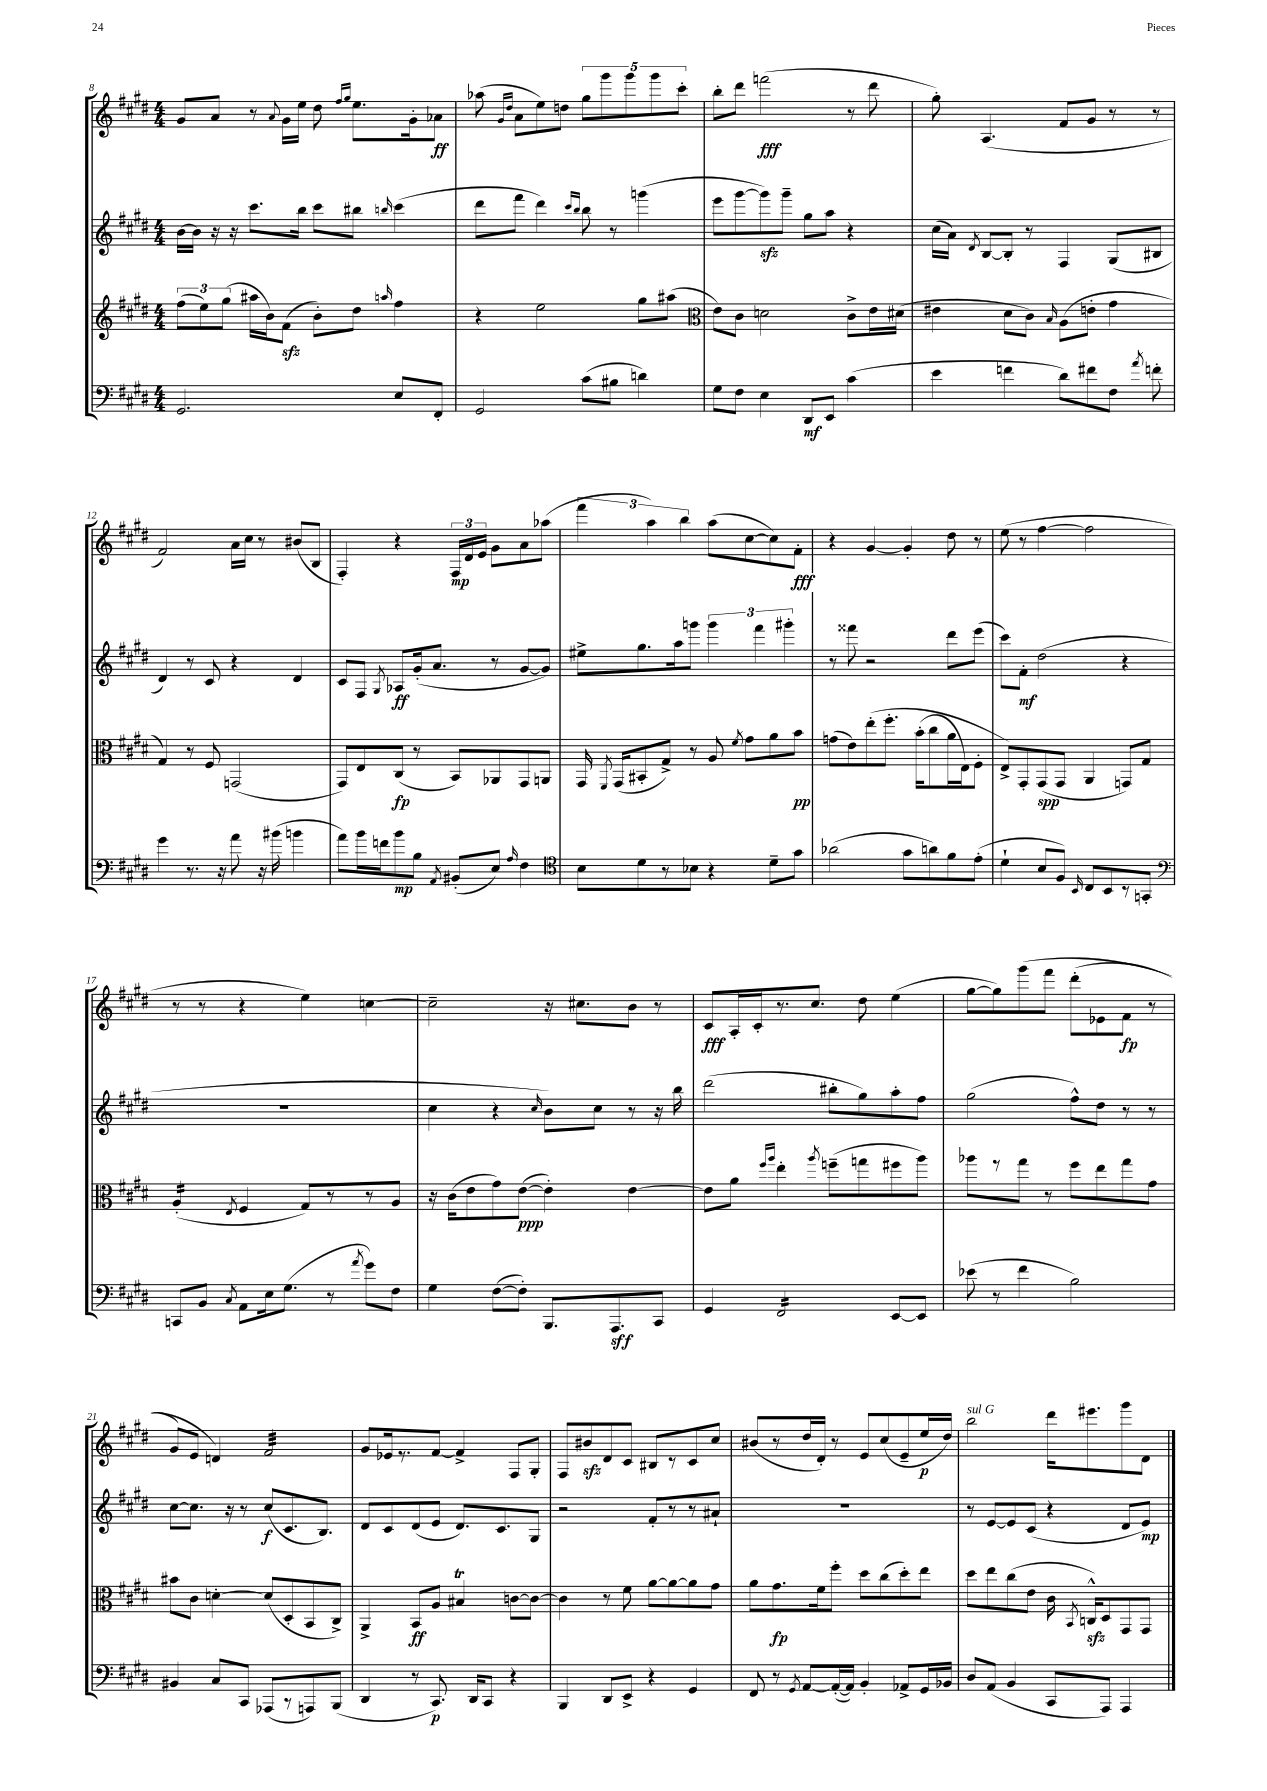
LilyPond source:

<<
\new StaffGroup <<
\new Staff = "s0" {
    \clef treble \key e \major \numericTimeSignature \time 4/4
    \autoBeamOff gis'8[ a'8] r8 \appoggiatura { a'8 } gis'16[ e''16] dis''8 \grace { fis''16[ gis''16] } e''8.[ gis'16-. aes'8]\ff |
    aes''8( \grace { gis'16[ dis''16] } a'8[ e''8) d''8] \tuplet 5/4 { gis''8[ gis'''8 gis'''8 gis'''8 cis'''8]-. } |
    b''8[-. dis'''8] f'''2\fff( r8 dis'''8 |
    gis''8-.) a4.( fis'8[ gis'8] r8 r8 |
    fis'2) a'16[ cis''16] r8 bis'8[( b8] |
    fis4-.) r4 \tuplet 3/2 { fis16[\mp dis'16 e'16] } gis'8[ a'8 aes''8]( |
    \tuplet 3/2 { fis'''4 a''4) b''4 } a''8[( cis''8~ cis''8) fis'8]-.\fff |
    r4 gis'4~ gis'4-. dis''8 r8 |
    e''8( r8 fis''4~ fis''2 |
    r8 r8 r4 e''4) c''4~ |
    c''2-- r16 cis''8.[ b'8] r8 |
    cis'8[\fff a16-. cis'16-. r8. cis''8.] dis''8 e''4( |
    gis''8[~ gis''8) gis'''8\( fis'''8] dis'''8[-.( ees'8 fis'8]\fp r8 |
    gis'8[) e'8] d'4\) fis'2:32 |
    gis'8[ ees'16 r8. fis'8]~ fis'4-> fis8[ gis8]-. |
    fis8[ bis'8\sfz dis'8 cis'8] bis8[ r8 cis'8 cis''8] |
    bis'8[( r8 dis''16 dis'16]-.) r8 e'8[ cis''8( e'8-- e''16\p dis''16]) |
    b''2^\markup { \italic "sul G" } dis'''16[ eis'''8. gis'''8 dis'8] \bar "|." |
}
\new Staff = "s1" {
    \clef treble \key e \major \numericTimeSignature \time 4/4
    \autoBeamOff b'16[~ b'16] r16 r16 cis'''8.[ b''16] cis'''8[ bis''8] \grace { b''16 } cis'''4( |
    dis'''8[ fis'''8] dis'''4) \grace { cis'''16[ b''16] } b''8 r8 g'''4( |
    e'''8[ gis'''8~ gis'''8\sfz) gis'''8]-- gis''8[ a''8] r4 |
    cis''16[( a'16]) \acciaccatura { dis'8 } b8[~ b8]-. r8 fis4 gis8[( bis8] |
    dis'4) r8 cis'8 r4 dis'4 |
    cis'8[ fis8] \acciaccatura { gis8 } aes8[\ff gis'16-.( a'8.] r8 gis'8[~ gis'8]) |
    eis''8[-> gis''8. a''16 g'''8] \tuplet 3/2 { g'''4 fis'''4 gis'''4-. } |
    r8 fisis'''8 r2 dis'''8[ e'''8]( |
    cis'''8[) fis'8]-.\mf dis''2( r4 |
    R1 |
    cis''4 r4 \grace { cis''16 } b'8[) cis''8] r8 r16 b''16 |
    dis'''2( bis''8[-. gis''8) a''8-. fis''8] |
    gis''2( fis''8[-^) dis''8] r8 r8 |
    cis''8[~ cis''8.] r16 r8 cis''8[\f( cis'8. b8.]) |
    dis'8[ cis'8 dis'8( e'8] dis'8.[) cis'8. gis8] |
    r2 fis'8[-. r8 r8 ais'8]-! |
    R1 |
    r8 e'8[~ e'8 cis'8]( r4 dis'8[ e'8]\mp) \bar "|." |
}
\new Staff = "s2" {
    \clef treble \key e \major \numericTimeSignature \time 4/4
    \autoBeamOff \tuplet 3/2 { fis''8[( e''8) gis''8]( } ais''16[ b'16) fis'8]\sfz( b'8[-.) dis''8] \grace { a''16 } fis''4 |
    r4 e''2 gis''8[ ais''8]( |
    \clef alto e'8[) cis'8] d'2 cis'8[-> e'16 dis'16]( |
    eis'4 dis'8[ cis'8]) \grace { b16 } a8[( e'8]-. gis'4 |
    gis4) r8 fis8 g,2( |
    gis,8[) e8 cis8]\fp( r8 b,8[) aes,8 gis,8 a,8] |
    gis,16 \acciaccatura { fis,8 } gis,16[( bis,8-. gis8]->) r8 a8 \acciaccatura { fis'8 } gis'8[ a'8 b'8]\pp |
    g'8[( e'8) e''8-.\( fis''8.]-. b'16[-.( cis''8 a'16 e16) fis8]-. |
    e8[->\) gis,8-. gis,8\spp( gis,8] a,4 g,8[) gis8] |
    a4:16-.( \acciaccatura { e8 } fis4 gis8[) r8 r8 a8] |
    r16 cis'16[( e'8 gis'8) e'8]~\ppp( e'4-.) e'4~ |
    e'8[ a'8] \grace { fis''16[ a''16] } e''4-. \acciaccatura { a''8 } f''8[--( g''8 fis''8 a''8]) |
    aes''8[ r8 gis''8] r8 fis''8[ e''8 gis''8 gis'8] |
    bis'8[ cis'8] d'4~-. d'8[( dis8-. b,8 cis8]->) |
    a,4-> b,8[\ff a8] bis4\trill c'8[~ c'8]~ |
    c'4 r8 fis'8 a'8[~ a'8~ a'8 gis'8] |
    a'8[ gis'8.\fp fis'16 fis''8]-. dis''8[ cis''8( dis''8-.) e''8] |
    dis''8[ e''8 cis''8( e'8] cis'16 \acciaccatura { b,8 } c16[-^\sfz) dis8 gis,8 gis,8] \bar "|." |
}
\new Staff = "s3" {
    \clef bass \key e \major \numericTimeSignature \time 4/4
    \autoBeamOff gis,2. e8[ fis,8]-. |
    gis,2 cis'8[( bis8] d'4) |
    gis8[ fis8] e4 dis,8[\mf e,8] cis'4( |
    e'4 f'4 dis'8[) fis'8 fis8] \acciaccatura { a'8 } f'8-. |
    gis'4 r8. r16 a'8 r16 bis'16( b'4 |
    a'8[) b'16 f'16 b'8\mp b8] \acciaccatura { a,8 } bis,8[-.( e8]) \grace { a16 } fis4 |
    \clef tenor b8[ dis'8 r8 bes8] r4 dis'8[-- gis'8] |
    aes'2( gis'8[ a'8) fis'8 e'8]-.( |
    dis'4-! b8[ fis8]) \grace { b,16 } cis8[ b,8 r8 g,8]-. |
    \clef bass c,8[ b,8] \acciaccatura { cis8 } a,8[ e16 gis8.]( r8 \acciaccatura { a'8 } gis'8[) fis8] |
    gis4 fis8[~( fis8]-.) b,,8.[ a,,8.\sff cis,8] |
    gis,4 fis,2:16 e,8[~ e,8] |
    ees'8( r8 fis'4 b2) |
    bis,4 cis8[ cis,8] aes,,8[( r8 a,,8) b,,8]( |
    dis,4 r8 cis,8.\p) dis,16[ cis,8] r4 |
    b,,4 dis,8[ e,8]-> r4 gis,4 |
    fis,8 r8 \acciaccatura { gis,8 } a,8[~ a,16~-.( a,16]) b,4-. aes,8[-> gis,16 bes,16] |
    dis8[ a,8]( b,4 cis,8[ a,,8]) a,,4 \bar "|." |
}
>>
>>
\layout { \context { \Score currentBarNumber = #8 } }
